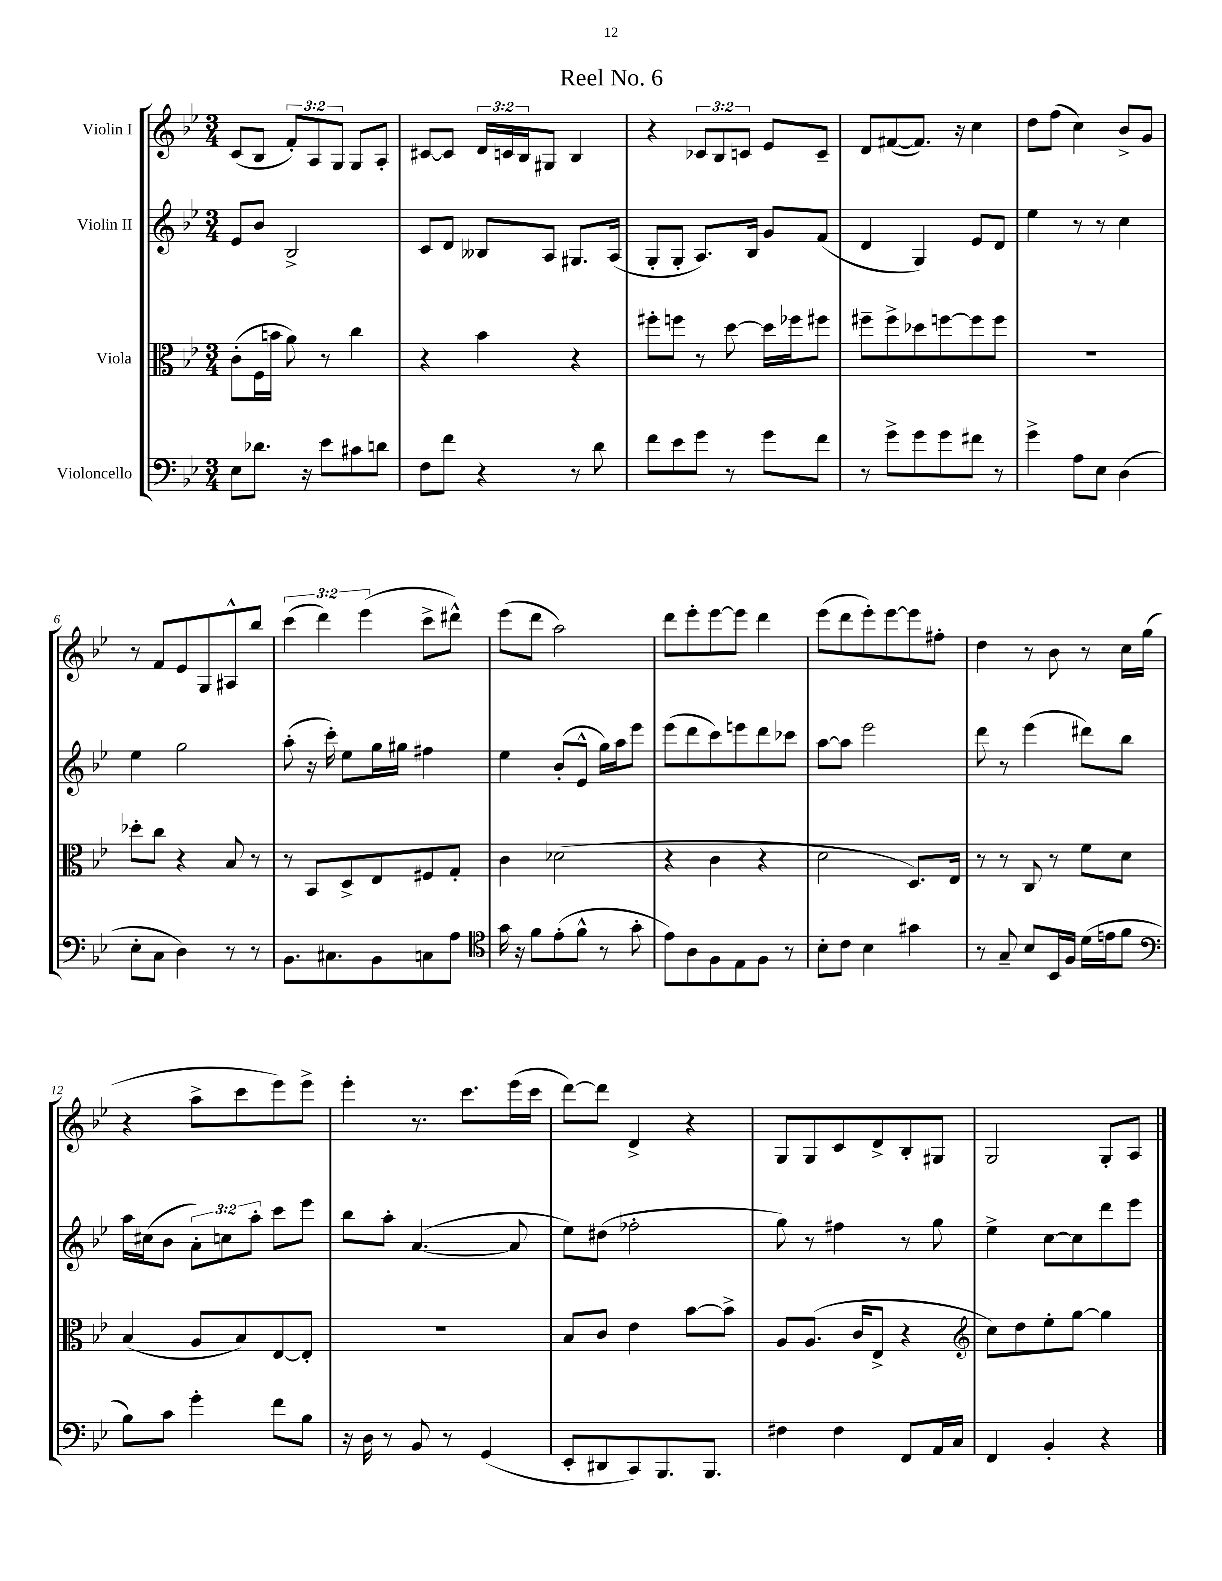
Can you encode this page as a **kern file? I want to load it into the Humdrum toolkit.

**kern	**kern	**kern	**kern
*staff4	*staff3	*staff2	*staff1
*clefF4	*clefC3	*clefG2	*clefG2
*k[b-e-]	*k[b-e-]	*k[b-e-]	*k[b-e-]
*M3/4	*M3/4	*M3/4	*M3/4
8E-	(8c'	8e-	(8c
8.d-	16F	8b-	8B-
.	16b	.	.
.	8a)	2B-^	12f')
16r	.	.	.
.	.	.	12A
8e-	8r	.	.
.	.	.	12G
8c#	4cc	.	8G
8d	.	.	8A'
=	=	=	=
8F	4r	8c	[8c#
8f	.	8d	8c#]
4r	4b-	8B--	24d
.	.	.	24c
.	.	.	24B-
.	.	8A	8G#
8r	4r	8.G#	4B-
8d	.	.	.
.	.	(16A	.
=	=	=	=
8f	8ff#'	8G'	4r
8e-	8ff	8G'	.
8g	8r	8.A)	12c-
.	.	.	12B-
8r	[8dd	.	.
.	.	.	12c
.	.	16B-	.
8g	16dd]	8g	8e-
.	16ff-	.	.
8f	8ff#	(8f	8c~
=	=	=	=
8r	8ff#~	4d	8d
8g^	8ff#^	.	([8f#
8g	8dd-	4G)	8.f#])
8g	[8ff	.	.
.	.	.	16r
8f#	8ff]	8e-	4cc
8r	8ff	8d	.
=	=	=	=
4g^	2.r	4ee-	8dd
.	.	.	(8ff
8A	.	8r	4cc)
8E-	.	8r	.
(4D	.	4cc	8b-^
.	.	.	8g
=	=	=	=
8E-'	8dd-'	4ee-	8r
8C	8cc	.	8f
4D)	4r	2gg	8e-
.	.	.	8G
8r	8B-	.	8A#^^
8r	8r	.	8bb-
=	=	=	=
8.BB-	8r	(8aa'	(6ccc
.	8BB-	16r	.
.	.	.	6ddd)
8.C#	.	16ccc')	.
.	8D^	8ee-	.
.	.	.	(6eee-
8BB-	8E-	16gg	.
.	.	16gg#	.
8C	8F#	4ff#	8ccc^
8A	8G'	.	8ddd#^^)
=	=	=	=
*clefC4	*	*	*
16g	4c	4ee-	(8eee-
16r	.	.	.
8f	.	.	8ddd
(8e-'	(2d-	(8b-'	2aa)
8f^^	.	8e-^^	.
8r	.	16gg)	.
.	.	16aa	.
8g'	.	8eee-	.
=	=	=	=
8e-)	4r	(8eee-	8ddd
8A	.	8ddd	8eee-'
8F	4c	8ccc)	[8eee-
8E-	.	8eee	8eee-]
8F	4r	8ddd	4ddd
8r	.	8ccc-	.
=	=	=	=
8B-'	2d	[8aa	(8eee-
8c	.	8aa]	8ddd
4B-	.	2eee-	8eee-')
.	.	.	[8eee-
4g#	8.D)	.	8eee-]
.	.	.	8ff#'
.	16E-	.	.
=	=	=	=
8r	8r	8ddd	4dd
8G~	8r	8r	.
8B-	8C	(4eee-	8r
16BB-	8r	.	8b-
16F	.	.	.
(16d	8f	8ddd#)	8r
16e	.	.	.
8f	8d	8bb-	16cc
.	.	.	(16gg
=	=	=	=
*clefF4	*	*	*
8B-)	(4B-	16aa	4r
.	.	(16cc#	.
8c	.	8b-	.
4g'	8A	12a')	8aa^
.	.	12cc	.
.	8B-)	.	8ccc
.	.	12aa'	.
8f	[8E-	8ccc	8eee-)
8B-	8E-']	8eee-	8eee-^
=	=	=	=
16r	2.r	8bb-	4eee-'
16D	.	.	.
8r	.	8aa'	.
8BB-	.	([4.a	8.r
8r	.	.	.
.	.	.	8.ccc
(4GG	.	.	.
.	.	8a]	(16eee-
.	.	.	16ccc
=	=	=	=
8EE-'	8B-	8ee-)	[8ddd)
8DD#	8c	(8dd#	8ddd]
8CC)	4e-	2ff-'	4d^
8.BBB-	.	.	.
.	[8b-	.	4r
8.BBB-	.	.	.
.	8b-^]	.	.
=	=	=	=
4F#	8A	8gg)	8G
.	(8.A	8r	8G
4F#	.	4ff#	8c
.	16c	.	.
.	8E-^	.	8d^
8FF	4r	8r	8B-'
16AA	.	8gg	8G#
16C	.	.	.
=	=	=	=
*	*clefG2	*	*
4FF	8cc)	4ee-^	2G
.	8dd	.	.
4BB-'	8ee-'	[8cc	.
.	[8gg	8cc]	.
4r	4gg]	8ddd	8G'
.	.	8eee-	8A
==	==	==	==
*-	*-	*-	*-
